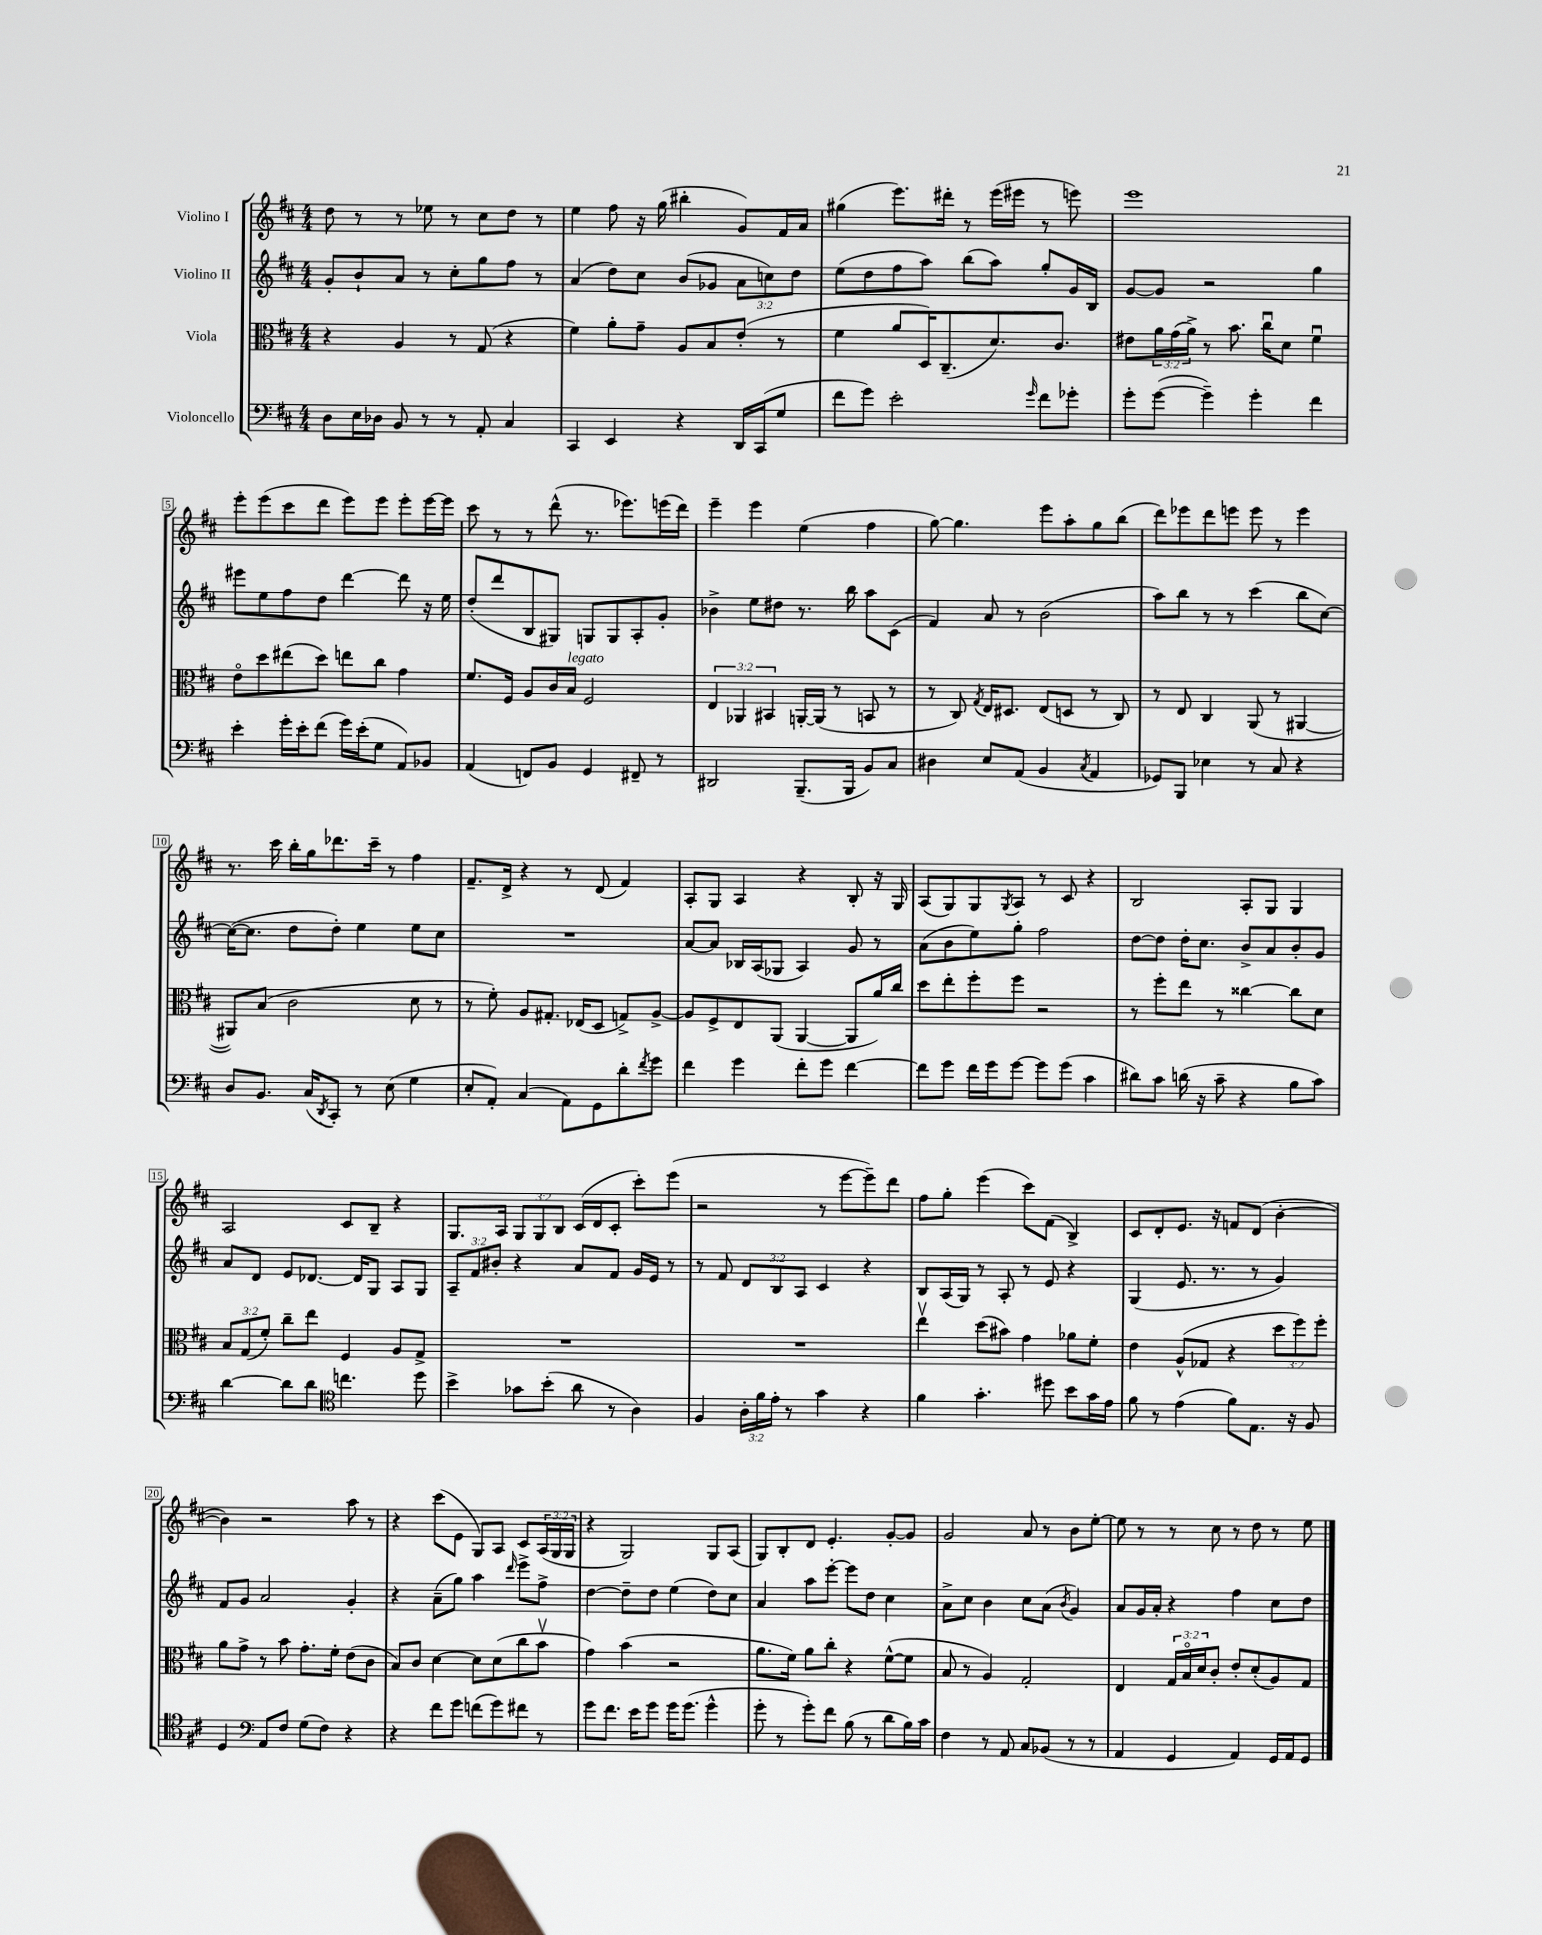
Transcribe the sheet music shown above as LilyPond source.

<<
\new StaffGroup <<
\new Staff = "s0" \with { instrumentName = "Violino I" } {
    \clef treble \key d \major \numericTimeSignature \time 4/4 \override Staff.TupletNumber.text = #tuplet-number::calc-fraction-text
    d''8 r8 r8 ees''8 r8 cis''8 d''8 r8 |
    e''4 fis''8 r16 g''16( bis''4-. g'8) fis'16 a'16 |
    gis''4( e'''8.) dis'''16-. r8 e'''16( eis'''16 r8 e'''8) |
    e'''1 |
    e'''8-. e'''8( cis'''8 d'''8 e'''8) e'''8 e'''8-. e'''16~ e'''16 |
    cis'''8 r8 r8 d'''8-^( r8. ees'''8.) e'''16( d'''16) |
    e'''4-- e'''4 e''4( fis''4 |
    g''8~) g''4. e'''8 a''8-. g''8 b''8( |
    d'''8) ees'''8 d'''8 e'''8 e'''8 r8 e'''4 |
    r8. cis'''16 b''16-. g''16 des'''8. cis'''16-- r8 fis''4 |
    fis'8.-- d'16-> r4 r8 d'8( fis'4) |
    a8-. g8 a4 r4 b8-. r16 g16 |
    a8( g8) g8 \acciaccatura { g8 } a8 r8 cis'8 r4 |
    b2 a8-. g8 g4 |
    a2 cis'8 b8-- r4 |
    g8. a16 \tuplet 3/2 { g8 g8 b8 } cis'16( d'16 cis'8-. cis'''8-.) e'''8( |
    r2 r8 e'''8~ e'''8--) d'''8 |
    fis''8 g''8-. e'''4( cis'''8) fis'8( b4->) |
    cis'8 d'8-. e'8. r16 f'8 d'8( b'4~-. |
    b'4) r2 a''8 r8 |
    r4 cis'''8( e'8 g8) a8 cis'8 \tuplet 3/2 { a16( g16 g16 } |
    r4 g2) g8 a8( |
    g8) b8-. d'8 e'4.-. g'8~-. g'8 |
    g'2 a'8 r8 b'8 e''8~-. |
    e''8 r8 r8 cis''8 r8 d''8 r8 e''8 \bar "|." |
}
\new Staff = "s1" \with { instrumentName = "Violino II" } {
    \clef treble \key d \major \numericTimeSignature \time 4/4 \override Staff.TupletNumber.text = #tuplet-number::calc-fraction-text
    g'8-. b'8-! a'8 r8 cis''8-. g''8 fis''8 r8 |
    a'4( d''8) cis''8 b'8( ges'8 \tuplet 3/2 { a'8 c''8) d''8 } |
    e''8( d''8 fis''8 a''8) b''8( a''8) g''8-. g'16 b16 |
    g'8~ g'8 r2 g''4 |
    eis'''8 e''8 fis''8 d''8 d'''4~ d'''8 r16 e''16 |
    d''8-.( d'''8 b8 gis8) g8 g8 a8-. g'8-. |
    bes'4-> e''8 dis''8 r8. b''16 a''8 cis'8( |
    fis'4) a'8 r8 b'2( |
    a''8) b''8 r8 r8 cis'''4( b''8 cis''8~) |
    cis''16~( cis''8. d''8 d''8-.) e''4 e''8 cis''8 |
    R1 |
    a'8~ a'8 bes16 a16( ges8 a4) g'8 r8 |
    a'8( b'8 e''8) g''8-. fis''2 |
    d''8~ d''8 d''16-. cis''8. b'8-> a'8 b'8-. g'8 |
    a'8 d'8 e'8 des'8.~ des'16 g8 a8 g8 |
    \tuplet 3/2 { a8-- fis'8 bis'8-. } r4 a'8 fis'8 g'16 e'16 r8 |
    r8 fis'8 \tuplet 3/2 { d'8 b8 a8 } cis'4 r4 |
    b8 a16( g16) r8 a8-. r8 e'8 r4 |
    g4( e'8. r8. r8 g'4) |
    fis'8 g'8 a'2 g'4-. |
    r4 a'8--( g''8) a''4 \grace { d'''16 } e'''8-> fis''8-> |
    d''4~ d''8-- d''8 e''4( d''8) cis''8 |
    a'4 a''8 e'''8~-. e'''8 d''8 cis''4 |
    a'8-> cis''8 b'4 cis''8 a'8( \acciaccatura { b'8 } g'4) |
    a'8 g'16 a'16-. r4 fis''4 cis''8 d''8 \bar "|." |
}
\new Staff = "s2" \with { instrumentName = "Viola" } {
    \clef alto \key d \major \numericTimeSignature \time 4/4 \override Staff.TupletNumber.text = #tuplet-number::calc-fraction-text
    r4 a4 r8 g8( r4 |
    fis'4) a'8-. g'8-- a8 b8 e'8-.( r8 |
    fis'4 a'8 d16) cis8.--( d'8.) cis'8. |
    eis'8 \tuplet 3/2 { a'16 g'16( a'16->) } r8 b'8. cis''16\downbow d'8 fis'4\downbow |
    e'8\flageolet d''8 eis''8( d''8) e''8 cis''8 g'4 |
    fis'8. fis16 a8 cis'16 b16^\markup { \italic "legato" } fis2 |
    \tuplet 3/2 { e4 aes,4 bis,4 } a,16~-. a,16( r8 b,8 r8 |
    r8 cis8) \acciaccatura { g8 } e16 dis8. e8( d8 r8 cis8) |
    r8 e8 cis4 a,8( r8 ais,4~ |
    ais,8) b8( cis'2 d'8 r8 |
    r8 fis'8-.) a8 gis8.-. ees16( d8 g8->) a8~-> |
    a8 fis8-> e8 a,8( a,4~ a,8 a'16) cis''16 |
    d''8 e''8-. fis''8-. fis''8 r2 |
    r8 fis''8-. e''8 r8 cisis''4~ cisis''8 d'8 |
    \tuplet 3/2 { b8 g8( fis'8-.) } cis''8-- e''8 fis4 a8 g8-> |
    R1 |
    R1 |
    e''4\upbow d''8( bis'8) g'4 aes'8 fis'8-. |
    e'4 a8-^( ges8 r4 \tuplet 3/2 { d''8 fis''8) fis''8-. } |
    a'8 g'8-> r8 b'8 g'8.-. fis'16-. e'8( cis'8 |
    b8) cis'8 d'4~ d'8 d'8( cis''8 b'8\upbow |
    g'4) b'4( r2 |
    a'8. fis'16) a'8 cis''8-. r4 fis'8~-^( fis'8 |
    b8 r8 a4) g2-. |
    e4 \tuplet 3/2 { g16 b16\flageolet d'16 } cis'8-. e'8-. d'8-.( a8) g8 \bar "|." |
}
\new Staff = "s3" \with { instrumentName = "Violoncello" } {
    \clef bass \key d \major \numericTimeSignature \time 4/4 \override Staff.TupletNumber.text = #tuplet-number::calc-fraction-text
    d8 e16 des16 b,8 r8 r8 a,8-. cis4 |
    cis,4 e,4 r4 d,16 cis,16( g8 |
    fis'8 g'8) e'2-. \grace { g'16 } fis'8 ges'8-. |
    g'8-. g'8~( g'4--) g'4-. fis'4 |
    e'4-. g'16-. e'16-. fis'8( g'16) e'16-.( g8 a,8) bes,8 |
    a,4( f,8) b,8 g,4 fis,8-- r8 |
    dis,2 b,,8.--( b,,16 b,8) cis8 |
    dis4 e8 a,8( b,4 \acciaccatura { cis8 } a,4 |
    ges,8) b,,8 ees4 r8 cis8 r4 |
    d8 b,8. cis16( \acciaccatura { d,8 } cis,8-.) r8 e8( g4 |
    e8-. a,8-.) cis4( a,8) g,8 d'8-. \acciaccatura { fis'8 } g'8 |
    fis'4 g'4 fis'8-. g'8 fis'4~ |
    fis'8 g'8 fis'16 g'16 g'8~ g'8 g'8( cis'4 |
    dis'8) cis'8 d'16( r16 cis'8-- r4 b8 cis'8) |
    d'4~ d'8 d'8 \clef tenor c''4. d''8 |
    b'4-> ges'8 b'8-.( a'8 r8 a4) |
    fis4 \tuplet 3/2 { a16-. fis'16 e'16-. } r8 g'4 r4 |
    fis'4 g'4.-. dis''8 b'8 g'16 e'16 |
    fis'8 r8 e'4( fis'8) e8. r16 fis8 |
    d4 \clef bass a,8 fis8 g8( fis8) r4 |
    r4 fis'8 g'8 f'8( g'8) fis'8 r8 |
    g'8 fis'8. e'16 g'8 g'16 g'8.( g'4-^ |
    g'8-. r8 g'8-.) fis'8 b8( r8 d'8 b16) cis'16 |
    fis4 r8 a,8 cis8 bes,8( r8 r8 |
    a,4 g,4 a,4) g,16 a,16 g,8 \bar "|." |
}
>>
>>
\layout { \context { \Score \override BarNumber.stencil = #(make-stencil-boxer 0.1 0.3 ly:text-interface::print) } }
